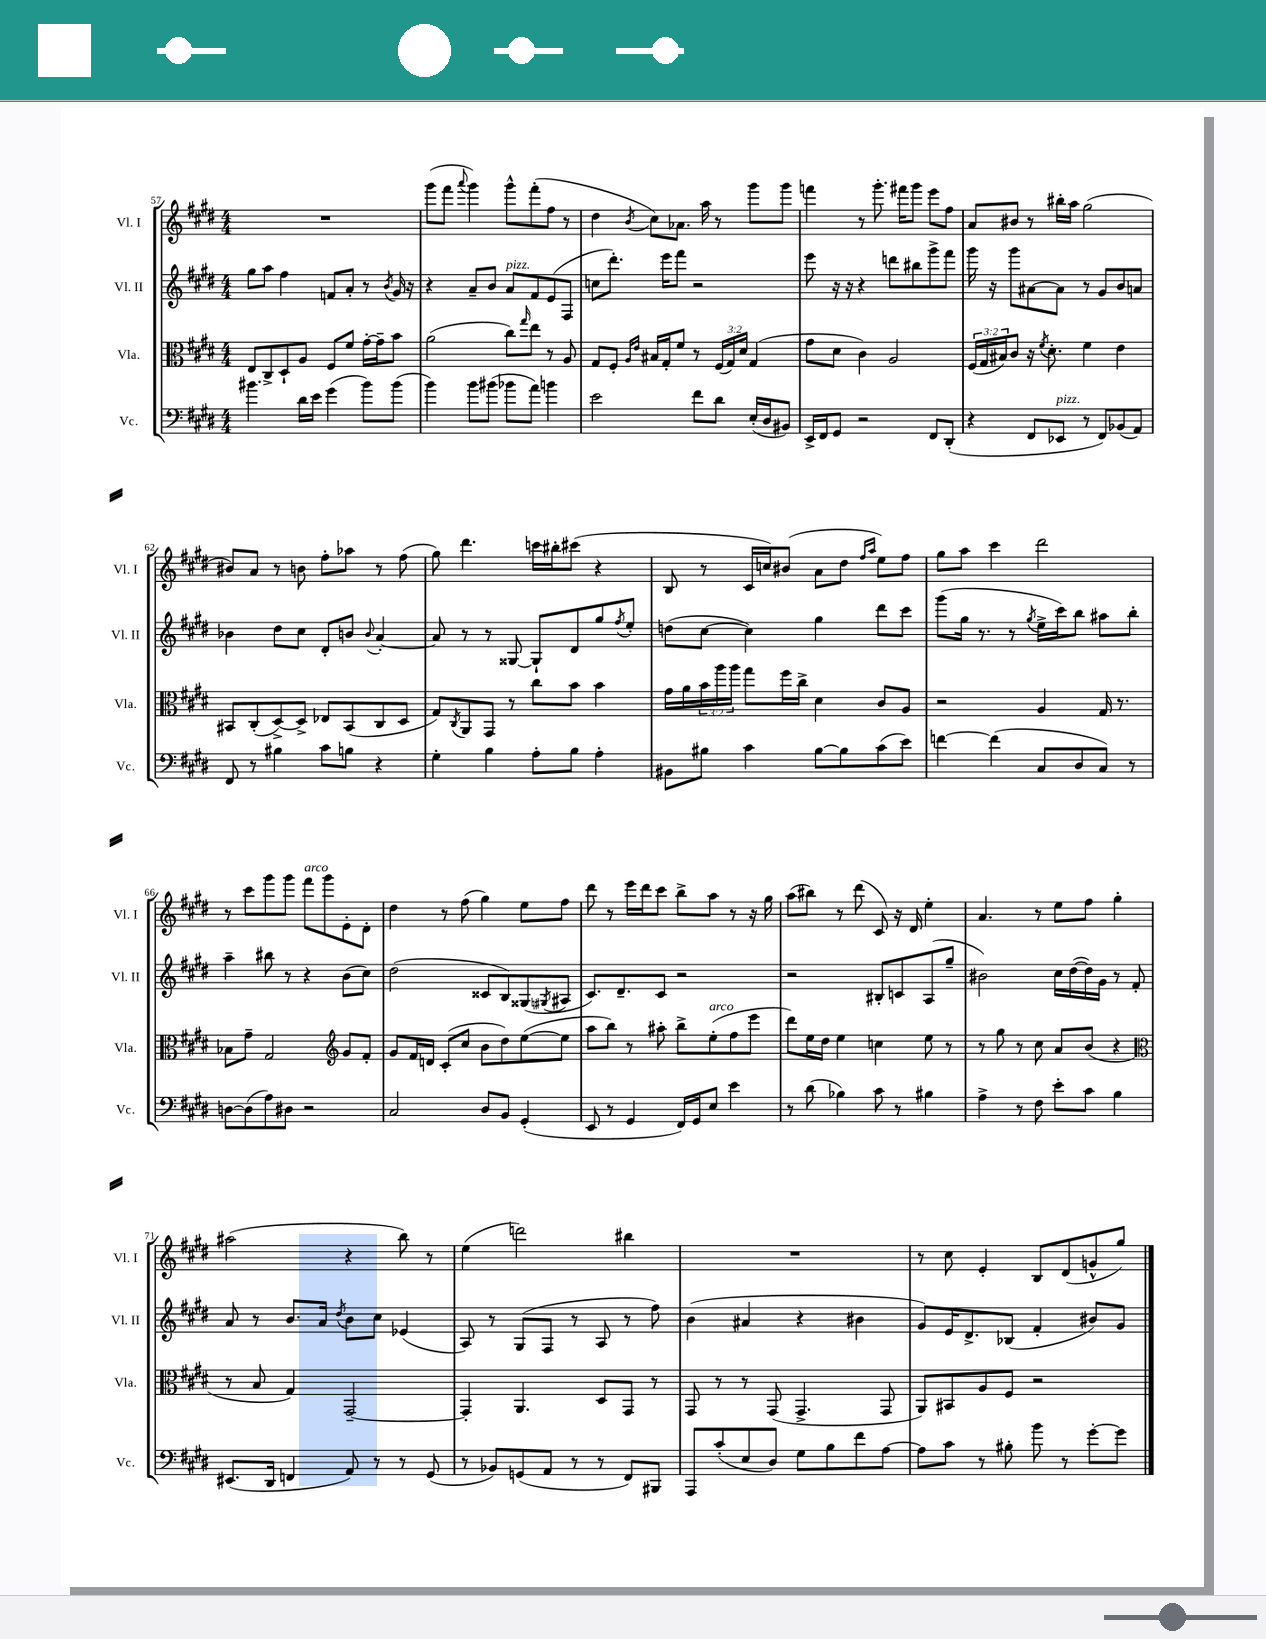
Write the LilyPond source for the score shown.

<<
\new StaffGroup <<
\new Staff = "s0" \with { instrumentName = "Vl. I" shortInstrumentName = "Vl. I" } {
    \clef treble \key e \major \numericTimeSignature \time 4/4
    R1 |
    gis'''8( fis'''8 \appoggiatura { a'''8 } gis'''4) gis'''8-^ fis'''8-.( fis''8 r8 |
    dis''4 \acciaccatura { b'8 } cis''8) aes'8. a''16 r8 gis'''8 gis'''8 |
    f'''4 r8 gis'''8.-. fis'''16 gis'''8 e'''8 fis''8 |
    a'8 bis'8 r8 bis''16-. a''16 gis''2( |
    bis'8) a'8 r8 b'8 fis''8-. aes''8 r8 fis''8( |
    gis''8) dis'''4. c'''16 bis''16-. cis'''8( r4 |
    b8 r8 cis'16 c''16) bis'8( a'8 dis''8 \grace { fis''16 a''16 } e''8) fis''8 |
    gis''8 a''8 cis'''4 dis'''2 |
    r8 cis'''8 gis'''8 gis'''8 fis'''8^\markup { \italic "arco" } gis'''8 e'8-. dis'8-. |
    dis''4 r8 fis''8( gis''4) e''8 fis''8 |
    dis'''8 r8 e'''16 dis'''16 cis'''8 b''8-> a''8 r8 r16 gis''16 |
    a''8( bis''8) r8 dis'''8( cis'8) r16 dis'16 e''4-. |
    a'4. r8 e''8 fis''8 gis''4-. |
    ais''2( r4 b''8) r8 |
    e''4( d'''2) bis''4 |
    R1 |
    r8 cis''8 e'4-. b8 dis'8( g'8-^ gis''8) \bar "|." |
}
\new Staff = "s1" \with { instrumentName = "Vl. II" shortInstrumentName = "Vl. II" } {
    \clef treble \key e \major \numericTimeSignature \time 4/4
    gis''8 a''8 fis''4 f'8 a'8-. r8 \acciaccatura { b'8 } gis'16 r16 |
    r4 a'8-- b'8 a'8^\markup { \italic "pizz." } fis'8 e'8( fis8 |
    c''8 dis'''8.-.) e'''16 fis'''8 r2 |
    e'''8 r16 r16 r4 d'''8 bis''8 gis'''8-> fis'''8 |
    gis'''16 r16 gis'''8 ais'8~ ais'8 r8 gis'8 b'8 a'8 |
    bes'4 dis''8 cis''8 dis'8-. b'8 \appoggiatura { b'8 } a'4~-. |
    a'8 r8 r8 gisis8~ gisis8-! dis'8 gis''8 \acciaccatura { fis''8 } e''8-. |
    d''8( cis''8~ cis''4) gis''4 dis'''8 cis'''8 |
    gis'''8( gis''16 r8. r8 \acciaccatura { gis''8 } e''16-> cis'''16) b''8 ais''8 b''8-. |
    a''4-- bis''8 r8 r4 b'8( cis''8) |
    dis''2( cisis'8 b8) gisis8( \acciaccatura { gis8 } ais8 |
    cis'8.) dis'8.-- cis'8 r2 |
    r2 bis8-. c'8 a8( gis''8-- |
    bis'2) cis''16 dis''16~( dis''16) gis'16 r8 fis'8-. |
    a'8 r8 b'8. a'16 \acciaccatura { dis''8 } b'8 cis''8 ees'4( |
    a8) r8 gis8( fis8 r8 a8 r8 fis''8) |
    b'4( ais'4 r4 bis'4 |
    gis'8) e'16 dis'8.-> bes8( fis'4-. bis'8) gis'8 \bar "|." |
}
\new Staff = "s2" \with { instrumentName = "Vla." shortInstrumentName = "Vla." } {
    \clef alto \key e \major \numericTimeSignature \time 4/4 \override Staff.TupletNumber.text = #tuplet-number::calc-fraction-text
    e8 cis8-> dis8-! a8 fis8 fis'8 gis'16~-. gis'16-- b'8 |
    a'2( cis''8) \grace { gis''16 } e''8 r8 a8 |
    gis8 fis8-. \grace { a16 e'16 } bis16 gis16-. fis'8 r8 \tuplet 3/2 { fis16( gis16) dis'16 } gis4( |
    gis'8 dis'8 cis'4) a2 |
    \tuplet 3/2 { fis16( gis16 bis16) } cis'8 r16 \acciaccatura { fis'8 } dis'8.-. fis'4 e'4 |
    bis,8 cis8-.( dis8~->) dis8-> ees8 bis,8( cis8 dis8 |
    gis8) \acciaccatura { cis8 } a,8 gis,8 r8 cis''8 b'8 b'4 |
    gis'16 a'16 \tuplet 3/2 { b'16 a''16 a''16 } gis''8 fis''16 cis''16-> dis'4 cis'8 a8 |
    r2 a4 gis16 r8. |
    bes8 gis'8-- gis2 \clef treble gis'8 fis'8-. |
    gis'8 fis'16 d'16 cis'8-.( cis''8 b'8 dis''8) e''8~( e''8 |
    a''8 b''8) r8 ais''8-. b''8-> e''8-.^\markup { \italic "arco" }( fis''8 e'''8 |
    dis'''8) e''16 dis''16 e''4 c''4 e''8 r8 |
    r8 gis''8 r8 cis''8 a'8 b'8( r4 |
    \clef alto r8 b8 gis4) gis,2~-- |
    gis,4-. a,4. dis8 gis,8 r8 |
    gis,8 r8 r8 gis,8( gis,4.-> gis,8 |
    a,8) bis,8 a8 fis8 r2 \bar "|." |
}
\new Staff = "s3" \with { instrumentName = "Vc." shortInstrumentName = "Vc." } {
    \clef bass \key e \major \numericTimeSignature \time 4/4
    bis'4. dis'16 e'16 gis'4( bis'8) bis'8( |
    b'4) b'8 bis'8( bes'8 a'8) b'4 |
    e'2 fis'8 dis'8 e16-.( dis16 bis,8) |
    e,16-> fis,16 gis,8 r2 fis,8 dis,8-.( |
    r4 fis,8 ees,8^\markup { \italic "pizz." } r8 fis,8) bes,8( a,8) |
    fis,8 r8 bis4 cis'8 b8 r4 |
    gis4-. b4 a8-. b8 a4-. |
    bis,8 bis8 cis'4 bis8~ bis8 cis'8( e'8) |
    f'4~ f'4( cis8 dis8 cis8) r8 |
    d8~ d8( a8) dis8 r2 |
    cis2 dis8 b,8 gis,4-.( |
    e,8 r8 gis,4 fis,16) gis,16 e8 e'4 |
    r8 dis'8( bes4) cis'8 r8 bis4 |
    a4-> r8 fis8 e'8-. cis'8 b4 |
    eis,8.( dis,16 f,4 a,8) r8 r8 gis,8( |
    r8 bes,8) g,8( a,8 r8 r8 fis,8) bis,,8 |
    a,,8 cis'8-.( e8 dis8) gis8 b8 fis'8 a8~ |
    a8 cis'8 r8 bis8-. b'8 r8 gis'8~-. gis'8 \bar "|." |
}
>>
>>
\layout { \context { \Score currentBarNumber = #57 } }
